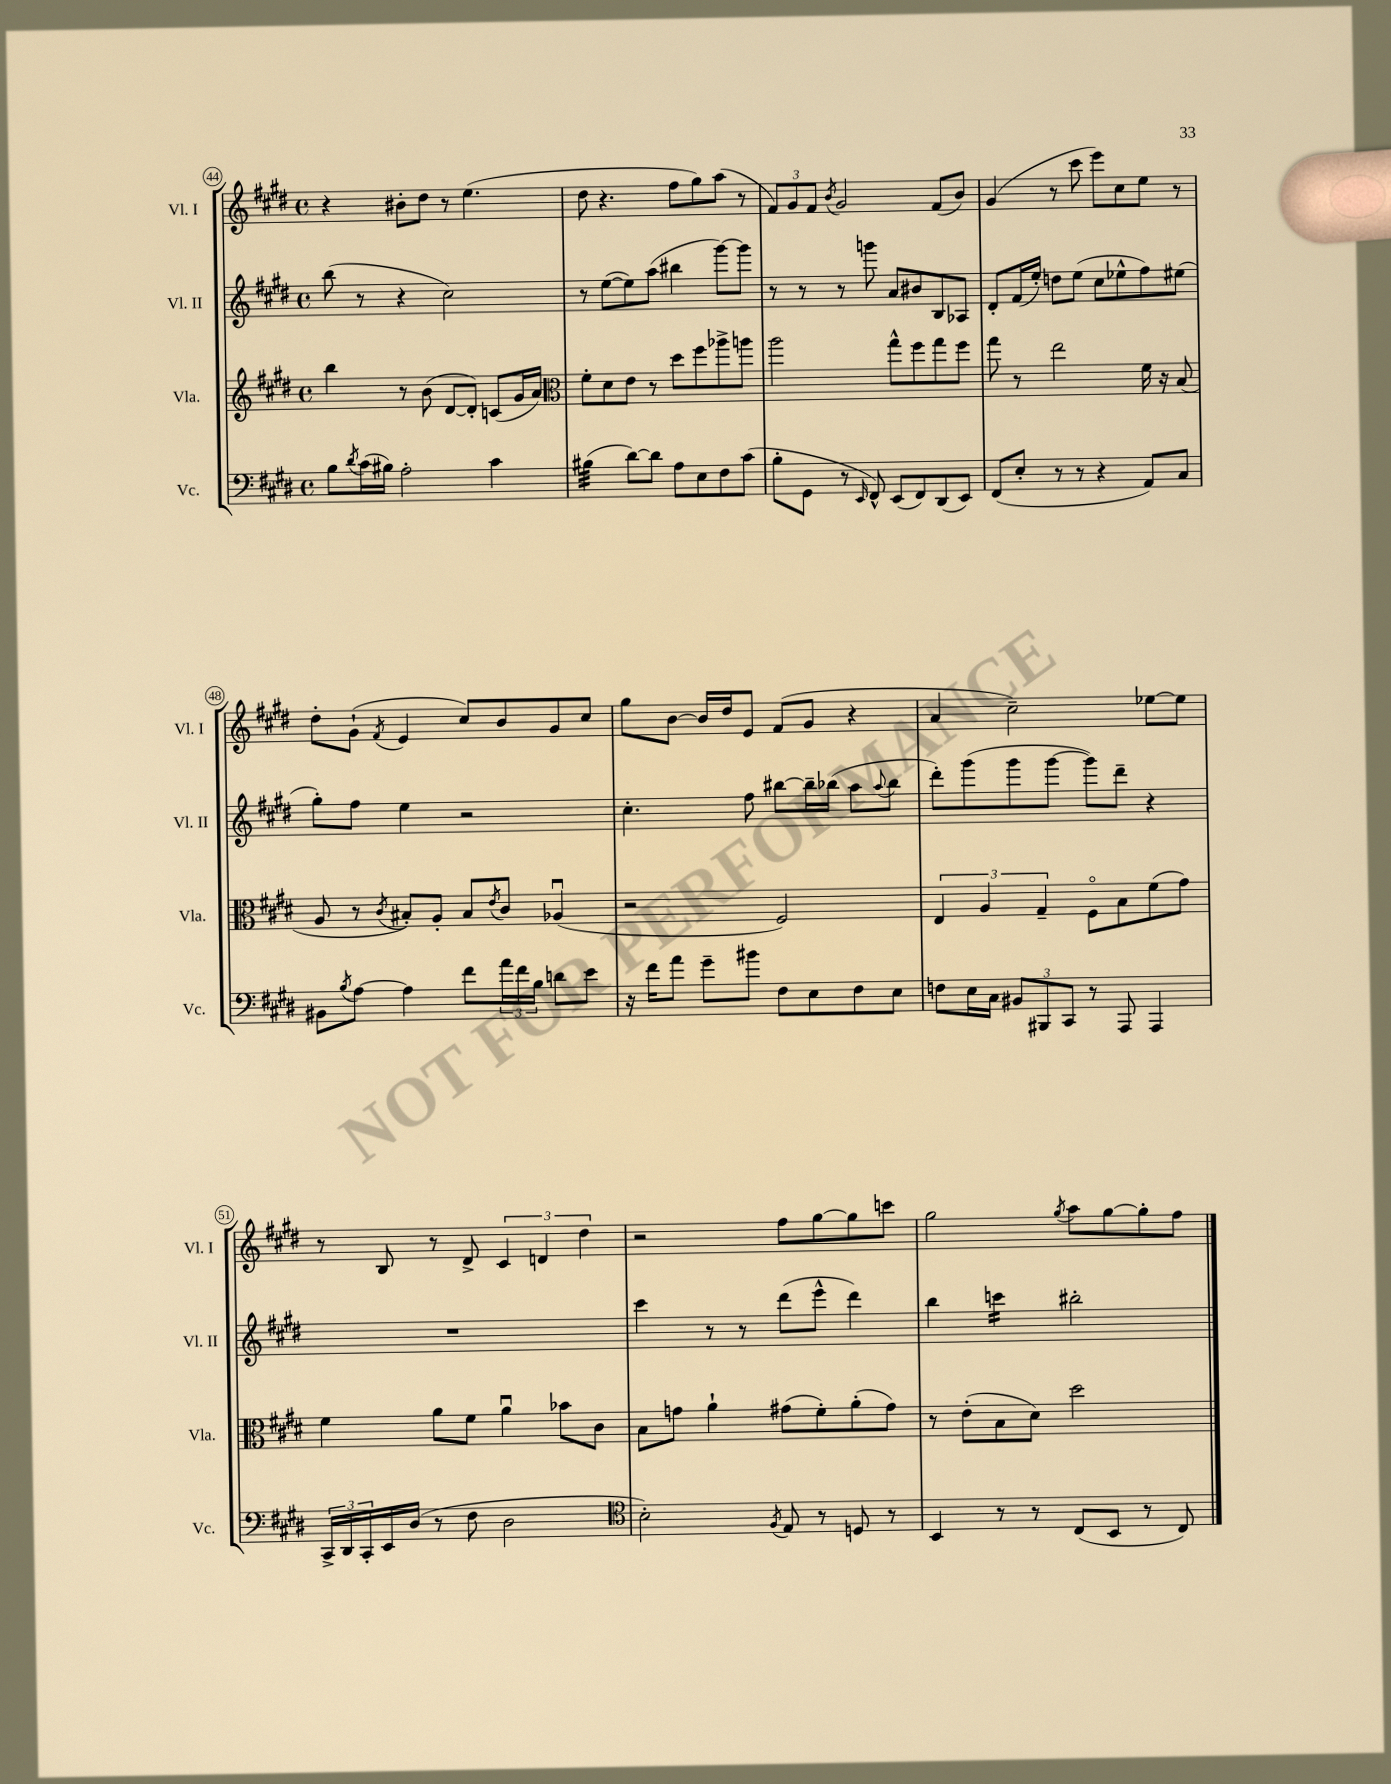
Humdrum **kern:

**kern	**kern	**kern	**kern
*staff4	*staff3	*staff2	*staff1
*clefF4	*clefG2	*clefG2	*clefG2
*k[f#c#g#d#]	*k[f#c#g#d#]	*k[f#c#g#d#]	*k[f#c#g#d#]
*M4/4	*M4/4	*M4/4	*M4/4
*met(c)	*met(c)	*met(c)	*met(c)
8B	4bb	(8bb	4r
8qd#	.	.	.
(16c#	.	8r	.
16B#)	.	.	.
2A'	8r	4r	8b#'
.	(8b	.	8dd#
.	[8d#	2cc#)	8r
.	8d#'])	.	(4.ee
4c#	(8c	.	.
.	16g#	.	.
.	16a)	.	.
=	=	=	=
*	*clefC3	*	*
(4B#	8f#'	8r	8dd#
.	8d#	([8ee	4.r
[8d#)	8e	8ee])	.
8d#]	8r	(8aa	.
8A	8dd#	4bb#	8ff#
8E	8ff#	.	8gg#)
8F#	8aa-^	[8ggg#)	(8aa
(8c#	8aa	8ggg#]	8r
=	=	=	=
8B'	2aa	8r	12f#)
.	.	.	12g#
8GG#	.	8r	.
.	.	.	12f#
.	.	.	8qb
8r	.	8r	2g#
16qqEE	.	.	.
8FF#^^)	.	8ggg	.
(8EE	8gg#^^	8a	.
8FF#)	8ff#	8b#	.
(8DD#	8gg#	8B	(8f#
8EE)	8ff#	8A-	8b)
=	=	=	=
(8FF#	8gg#	8d#'	(4g#
8E'	8r	(16f#	.
.	.	16ee')	.
8r	2ee	8dd	8r
8r	.	(8ee	8ccc#
4r	.	8cc#	8eee)
.	.	8ee-^^	8cc#
8AA)	16f#	8ff#)	8ee
.	16r	.	.
8C#	(8B	(8ee#	8r
=	=	=	=
8BB#	8A	8gg#')	8dd#'
8qB	.	.	.
[8A	8r	8ff#	(8g#`
.	8qc#	.	8qf#
4A]	8B#')	4ee	4e
.	8A'	.	.
8f#	8B#	2r	8cc#)
.	8qe	.	.
24a	8c#	.	8b
24f#	.	.	.
24B	.	.	.
8d	(4A-u	.	8g#
8e	.	.	8cc#
=	=	=	=
16r	2r	4.cc#'	8gg#
16f#	.	.	.
8a	.	.	[8b
8g#~	.	.	16b]
.	.	.	16dd#
8b#	.	8ff#	8e
8F#	2F#)	[8bb#	(8f#
8E	.	16bb#~]	8g#
.	.	(16bb-	.
8F#	.	8aa	4r
.	.	8qqaa	.
8E	.	8bb-	.
=	=	=	=
8F	6E	8ddd#')	4a
16E	.	(8ggg#	.
.	6A	.	.
16C#	.	.	.
12BB#	.	8ggg#	2cc#~)
12BBB#	6G#~	.	.
.	.	[8ggg#	.
12CC#	.	.	.
8r	8F#o	8ggg#])	.
8AAA	8B	8ddd#~	.
4AAA	(8f#	4r	[8ee-
.	8g#)	.	8ee-]
=	=	=	=
24CC#^	4f#	1r	8r
24DD#	.	.	.
24CC#'	.	.	.
16EE	.	.	8B
(16D#	.	.	.
8r	8a	.	8r
8F#	8f#	.	8d#^
2D#	4au	.	6c#
.	.	.	6d
.	8b-	.	.
.	.	.	6dd#
.	8c#	.	.
=	=	=	=
*clefC4	*	*	*
2B')	8B	4ccc#	2r
.	8g	.	.
.	4a`	8r	.
.	.	8r	.
8qF#	.	.	.
8E	(8g#	(8ddd#	8ff#
8r	8f#')	8eee^^	[8gg#
8D	(8a'	4ddd#)	8gg#]
8r	8g#)	.	8ccc
=	=	=	=
4BB	8r	4bb	2gg#
.	(8e'	.	.
8r	8B	4ccc	.
8r	8d#)	.	.
.	.	.	8qgg#
(8C#	2dd#	2bb#'	8aa
8BB	.	.	[8gg#
8r	.	.	8gg#']
8C#)	.	.	8ff#
==	==	==	==
*-	*-	*-	*-
